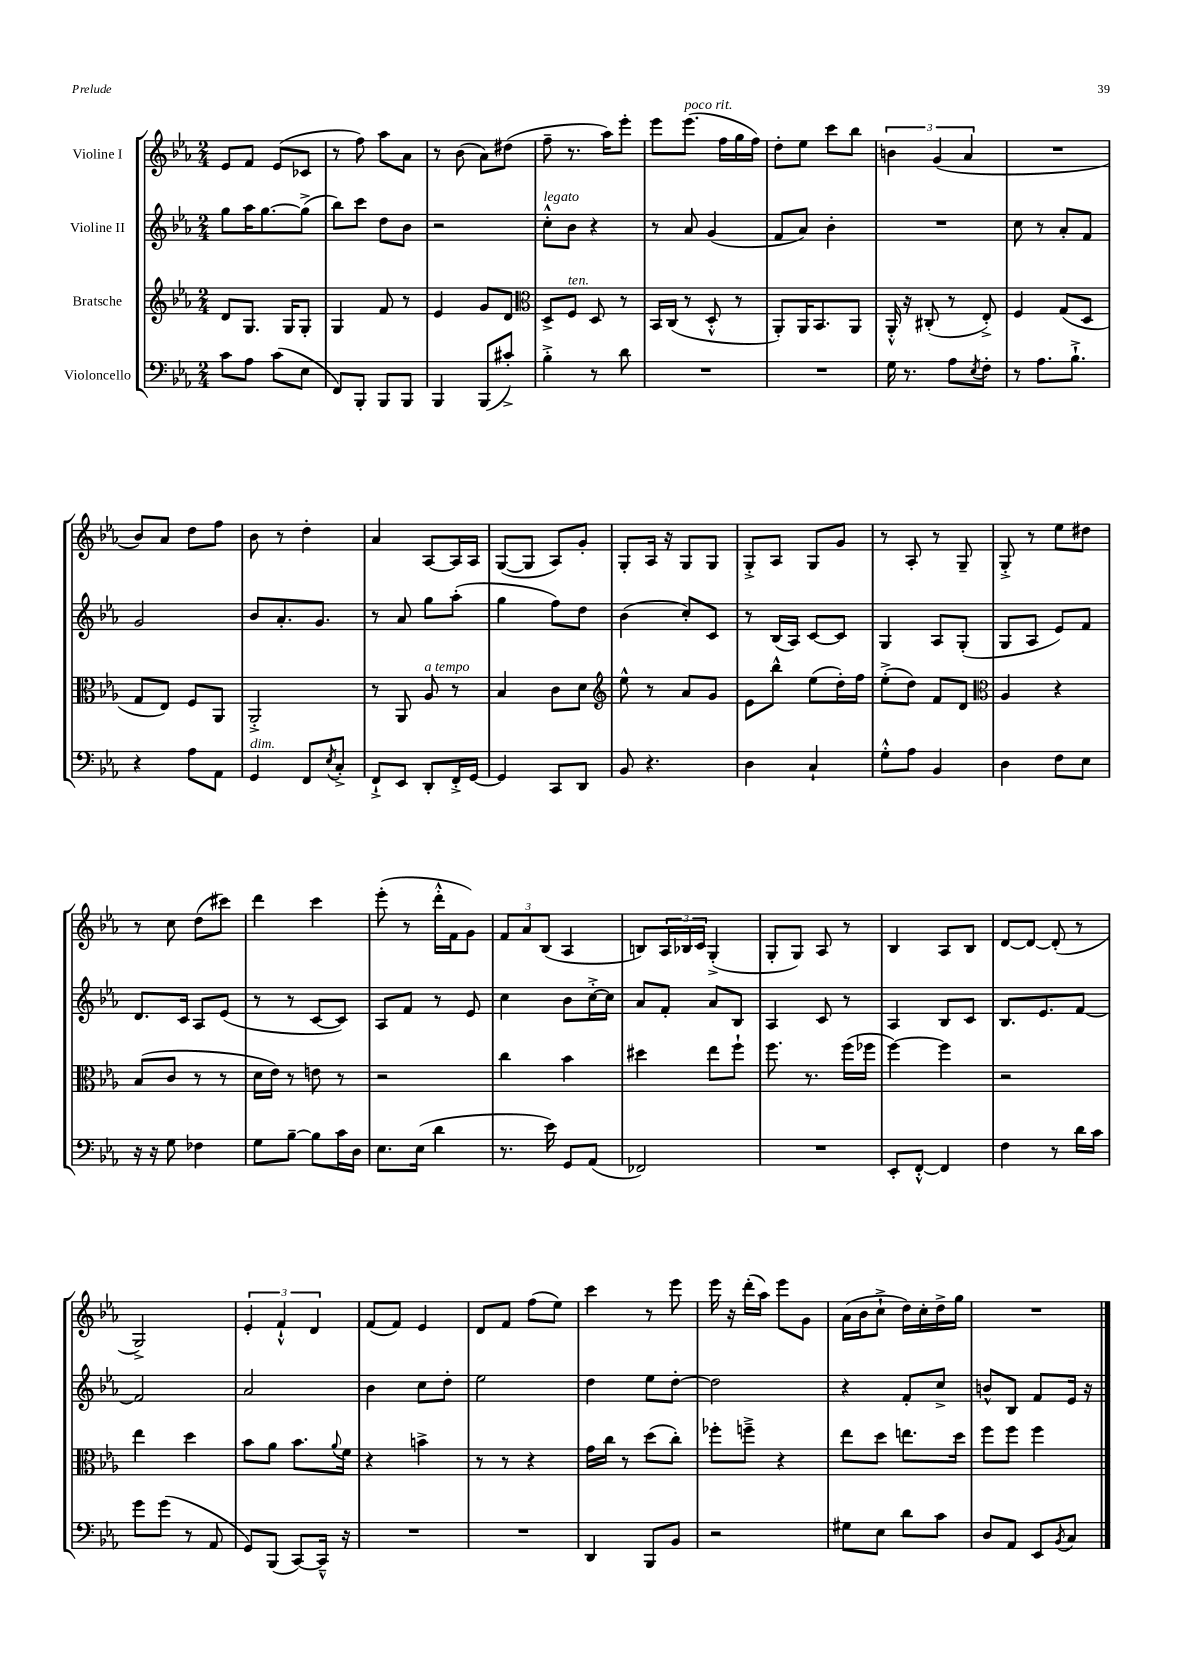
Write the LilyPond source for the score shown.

<<
\new StaffGroup <<
\new Staff = "s0" \with { instrumentName = "Violine I" } {
    \clef treble \key ees \major \numericTimeSignature \time 2/4
    ees'8 f'8 ees'8( ces'8 |
    r8 f''8) aes''8 aes'8 |
    r8 bes'8( aes'8) dis''8( |
    f''8-- r8. aes''16) ees'''8-. |
    ees'''8 ees'''8.^\markup { \italic "poco rit." }( f''16 g''16 f''16) |
    d''8-. ees''8 c'''8 bes''8 |
    \tuplet 3/2 { b'4 g'4( aes'4 } |
    R2 |
    bes'8) aes'8 d''8 f''8 |
    bes'8 r8 d''4-. |
    aes'4 aes8~ aes16 aes16 |
    g8~( g8 aes8) g'8-. |
    g8-. aes16 r16 g8 g8 |
    g8-.-> aes8 g8 g'8 |
    r8 aes8-. r8 g8-- |
    g8-.-> r8 ees''8 dis''8 |
    r8 c''8 d''8( cis'''8) |
    d'''4 c'''4 |
    ees'''8-.( r8 d'''16-.-^ f'16 g'8) |
    \tuplet 3/2 { f'8 aes'8 bes8( } aes4 |
    b8) \tuplet 3/2 { aes16 bes16 c'16 } g4-.->( |
    g8-. g8) aes8 r8 |
    bes4 aes8 bes8 |
    d'8~ d'8~ d'8-.( r8 |
    g2->) |
    \tuplet 3/2 { ees'4-. f'4-!-^ d'4 } |
    f'8( f'8) ees'4 |
    d'8 f'8 f''8( ees''8) |
    c'''4 r8 ees'''8 |
    ees'''16 r16 d'''16-.( aes''16) ees'''8 g'8 |
    aes'16( bes'16 c''8-!-> d''16) c''16-. d''16-> g''16 |
    R2 \bar "|." |
}
\new Staff = "s1" \with { instrumentName = "Violine II" } {
    \clef treble \key ees \major \numericTimeSignature \time 2/4
    g''8 aes''16 g''8.~ g''8->( |
    bes''8) c'''8 d''8 bes'8 |
    r2 |
    c''8-.-^^\markup { \italic "legato" } bes'8 r4 |
    r8 aes'8 g'4( |
    f'8 aes'8) bes'4-. |
    R2 |
    c''8 r8 aes'8-. f'8 |
    g'2 |
    bes'8 aes'8.-. g'8. |
    r8 aes'8 g''8 aes''8-.( |
    g''4 f''8) d''8 |
    bes'4( c''8-.) c'8 |
    r8 bes16( aes16) c'8~ c'8 |
    g4 aes8 g8-.( |
    g8 aes8 ees'8) f'8 |
    d'8. c'16 aes8 ees'8( |
    r8 r8 c'8~ c'8) |
    aes8 f'8 r8 ees'8 |
    c''4 bes'8 c''16~-.-> c''16 |
    aes'8 f'8-. aes'8 bes8 |
    aes4 c'8 r8 |
    aes4 bes8 c'8 |
    bes8. ees'8. f'8~ |
    f'2 |
    aes'2 |
    bes'4 c''8 d''8-. |
    ees''2 |
    d''4 ees''8 d''8~-. |
    d''2 |
    r4 f'8-. c''8-> |
    b'8-^ bes8 f'8 ees'16 r16 \bar "|." |
}
\new Staff = "s2" \with { instrumentName = "Bratsche" } {
    \clef treble \key ees \major \numericTimeSignature \time 2/4
    d'8 g8. g16 g8-. |
    g4 f'8 r8 |
    ees'4 g'8 d'8 |
    \clef alto d8-> f8^\markup { \italic "ten." } d8 r8 |
    bes,16 c16( r8 d8-.-^ r8 |
    aes,8-.) aes,16 bes,8. aes,8 |
    aes,16-.-^ r16 cis8-.( r8 ees8-.->) |
    f4 g8( d8 |
    g8 ees8) f8 aes,8 |
    aes,2-.-> |
    r8 aes,8 aes8^\markup { \italic "a tempo" } r8 |
    bes4 c'8 d'8 |
    \clef treble ees''8-^ r8 aes'8 g'8 |
    ees'8 bes''8-^ ees''8( d''16-.) f''16 |
    ees''8-.->( d''8) f'8 d'8 |
    \clef alto aes4 r4 |
    bes8( c'8 r8 r8 |
    d'16 ees'16) r8 e'8 r8 |
    r2 |
    c''4 bes'4 |
    dis''4 ees''8 f''8-! |
    f''8. r8. f''16( fes''16 |
    f''4~) f''4 |
    r2 |
    ees''4 d''4 |
    bes'8 aes'8 bes'8. \appoggiatura { aes'8 } f'16 |
    r4 b'4-> |
    r8 r8 r4 |
    g'16 c''16 r8 d''8( c''8-.) |
    fes''8-. f''8---> r4 |
    ees''8 d''8 e''8. d''16 |
    f''8 f''8 f''4 \bar "|." |
}
\new Staff = "s3" \with { instrumentName = "Violoncello" } {
    \clef bass \key ees \major \numericTimeSignature \time 2/4
    c'8 aes8 c'8( ees8 |
    f,8) bes,,8-. bes,,8 bes,,8 |
    bes,,4 bes,,8( cis'8-.->) |
    bes4-.-> r8 d'8 |
    R2 |
    R2 |
    g16 r8. aes8 \acciaccatura { ees8 } f8-. |
    r8 aes8. bes8.-!-> |
    r4 aes8 aes,8 |
    g,4^\markup { \italic "dim." } f,8 \acciaccatura { ees8 } c8-.-> |
    f,8-!-> ees,8 d,8-. f,16-.-> g,16~ |
    g,4 c,8 d,8 |
    bes,8 r4. |
    d4 c4-! |
    g8-.-^ aes8 bes,4 |
    d4 f8 ees8 |
    r16 r16 g8 fes4 |
    g8 bes8~-- bes8 c'16 d16 |
    ees8. ees16( d'4 |
    r8. ees'16) g,8 aes,8( |
    fes,2) |
    R2 |
    ees,8-. f,8~-.-^ f,4 |
    f4 r8 d'16 c'16 |
    g'8 g'8( r8 aes,8 |
    g,8) bes,,8( c,8~) c,16---^ r16 |
    R2 |
    R2 |
    d,4 bes,,8 bes,8 |
    r2 |
    gis8 ees8 d'8 c'8 |
    d8 aes,8 ees,8 \acciaccatura { bes,8 } c8 \bar "|." |
}
>>
>>
\layout { \context { \Score \remove "Bar_number_engraver" } }
